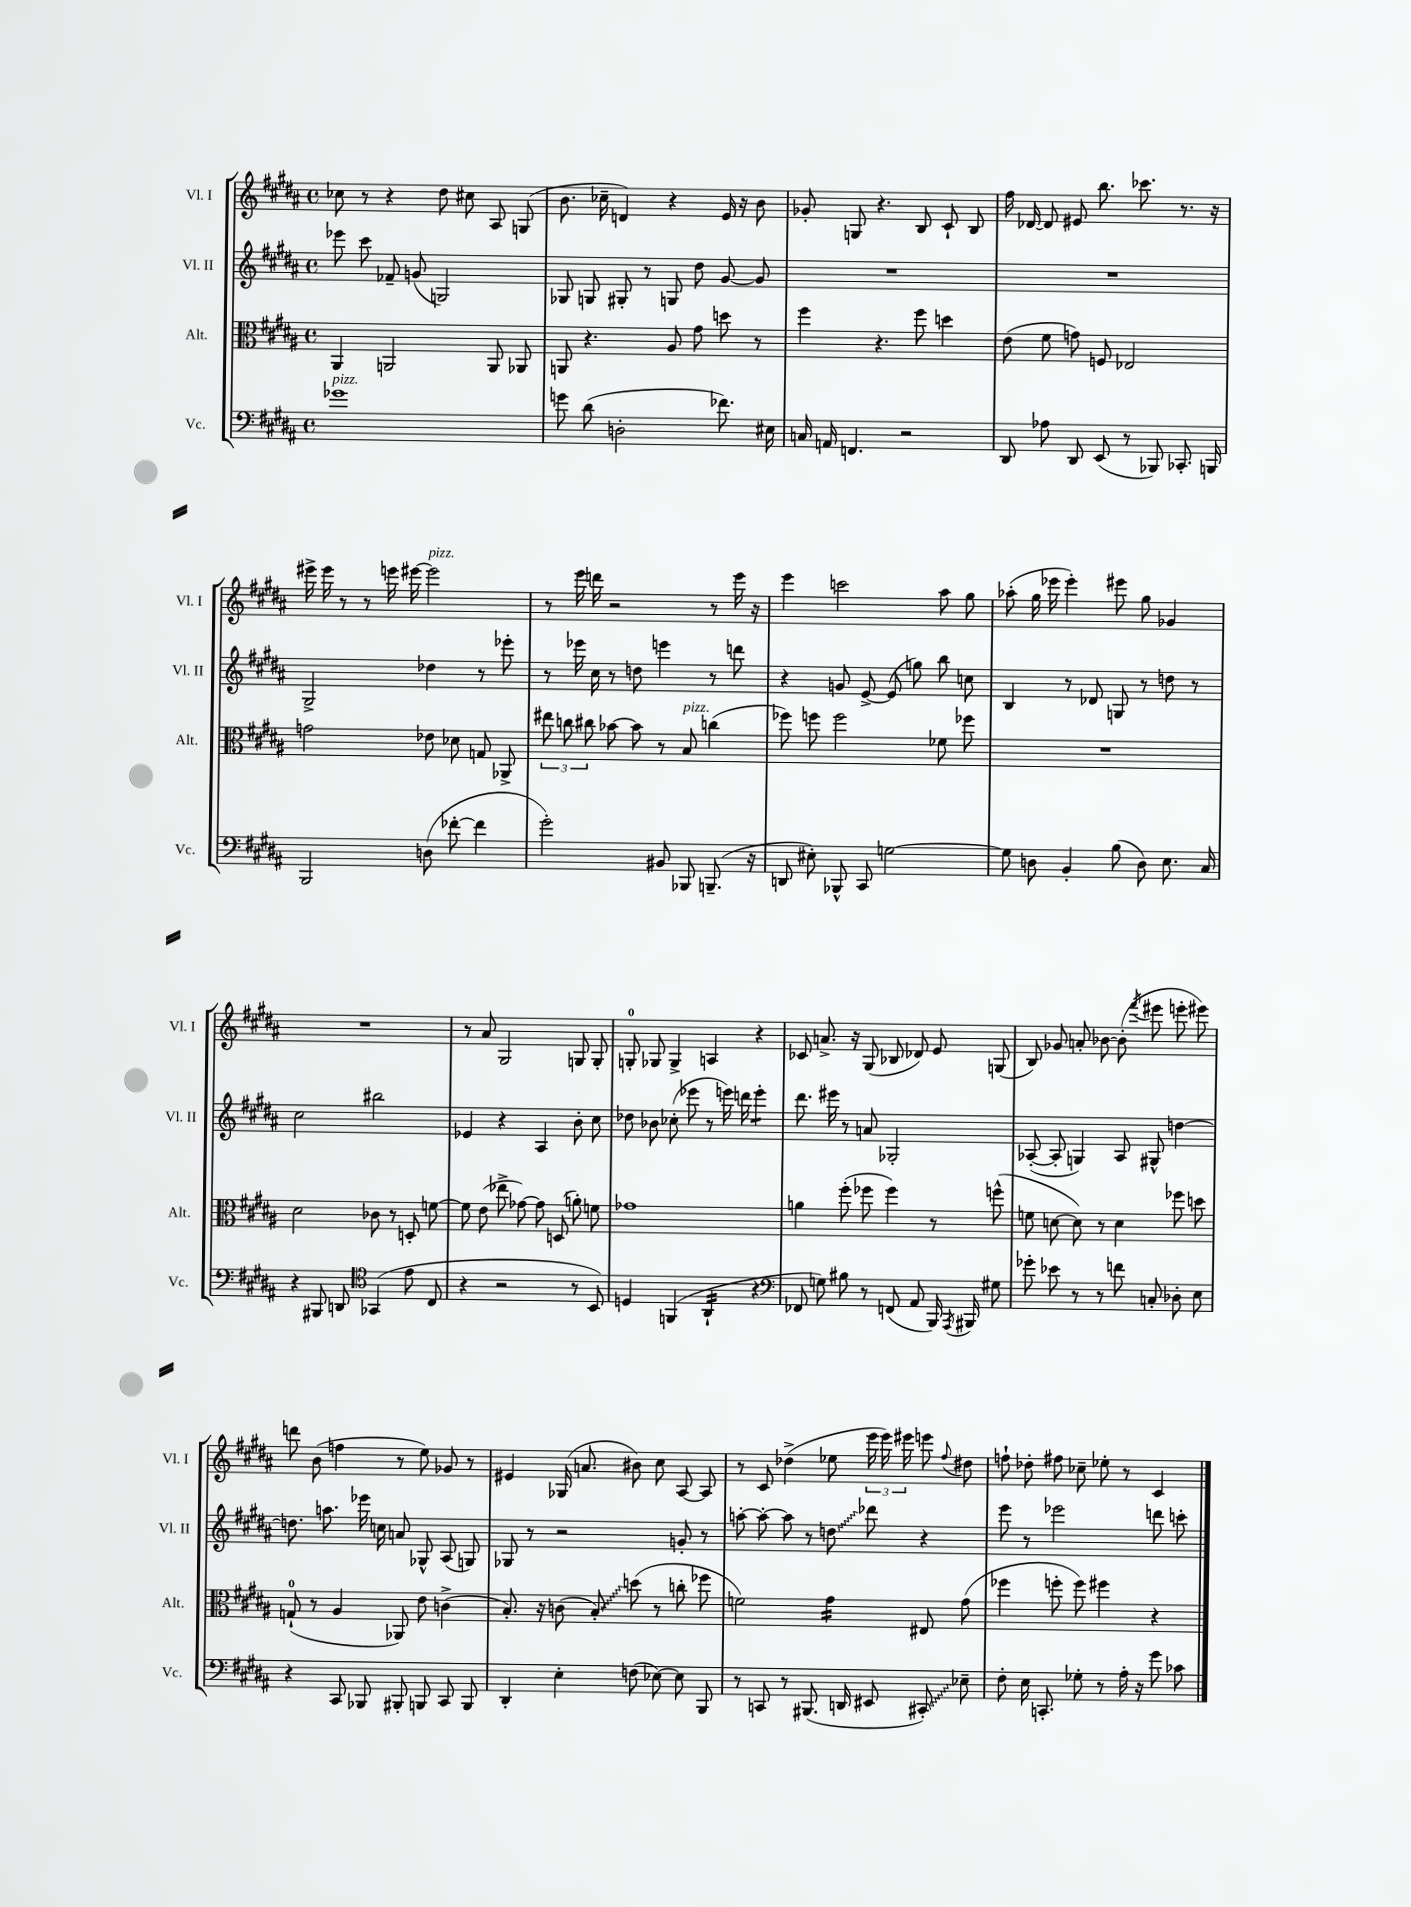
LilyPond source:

<<
\new StaffGroup <<
\new Staff = "s0" \with { instrumentName = "Vl. I" shortInstrumentName = "Vl. I" } {
    \clef treble \key b \major \defaultTimeSignature \time 4/4
    \autoBeamOff ces''8 r8 r4 dis''8 cis''8 ais8 g8( |
    b'8. ces''16-- d'4) r4 e'16 r16 b'8 |
    ges'8-. g8 r4. b8 cis'8-! b8 |
    fis''16 des'16~ des'8 eis'8 b''8. ces'''8. r8. r16 |
    eis'''16-> eis'''16 r8 r8 e'''16 eis'''16~ eis'''2^\markup { \italic "pizz." } |
    r8 e'''16 d'''16 r2 r8 e'''16 r16 |
    e'''4 c'''2 ais''8 gis''8 |
    aes''8-.( gis''16 ees'''16 ees'''4-.) eis'''8 gis''8 ges'4 |
    R1 |
    r8 ais'8 gis2 g8 g8-. |
    g8-0-. ges8 ges4-> a4 r4 |
    ces'8 a'8.-> r16 gis8( bes8 des'8) e'8 g8( |
    b8) ges'8 a'8-. bes'8~ bes'8-.( \acciaccatura { fis'''8 } eis'''8 e'''8-. eis'''8) |
    d'''8 b'8( f''4 r8 e''8) ges'8 r8 |
    eis'4 ges16( a'8. bis'8) cis''8 ais8~ ais8 |
    r8 cis'8 des''4->( ees''8 \tuplet 3/2 { e'''16 e'''16) eis'''16 } e'''8 \appoggiatura { fis''8 } dis''8 |
    f''8-! des''8-. fis''8 ces''8-- ees''8-. r8 cis'4 \bar "|." |
}
\new Staff = "s1" \with { instrumentName = "Vl. II" shortInstrumentName = "Vl. II" } {
    \clef treble \key b \major \defaultTimeSignature \time 4/4
    \autoBeamOff ees'''8 cis'''8 fes'8-- g'8( g2) |
    ges8 g8 gis8-. r8 g8 dis''8 gis'8~ gis'8 |
    R1 |
    R1 |
    gis2-> des''4 r8 ees'''8-. |
    r8 ees'''16 cis''16 r8 d''8 e'''4 r8 d'''8 |
    r4 g'8 e'8~-> e'8( g''8) b''8 c''8 |
    b4 r8 des'8 g8 r8 d''8 r8 |
    cis''2 bis''2 |
    ees'4 r4 ais4 b'8-. cis''8 |
    des''8 bes'8 ces''8-.( ees'''8 r8 e'''16) d'''16 e'''4:8-. |
    dis'''8. eis'''16 r8 a'8 ges2-. |
    aes8~-.( aes8-. g4) aes8 gis8-^ d''4~ |
    d''8. a''8. ees'''16 c''16 a'8 ges8-^ ais8( g8) |
    ges8 r8 r2 g'8-. r8 |
    a''8~-. a''8~-. a''8 r8 \once \override Glissando.style = #'zigzag d''8\glissando des'''8 r4 |
    e'''8 r8 ees'''2 d'''8 c'''8-. \bar "|." |
}
\new Staff = "s2" \with { instrumentName = "Alt." shortInstrumentName = "Alt." } {
    \clef alto \key b \major \defaultTimeSignature \time 4/4
    \autoBeamOff ais,4 a,2 a,8 aes,8 |
    a,8 r4. ais8 gis'8 d''8 r8 |
    fis''4 r4. fis''8 d''4 |
    e'8( fis'8 g'8) f8 ees2 |
    g'2 ees'8 des'8 g8 aes,8-> |
    \tuplet 3/2 { eis''8 c''8 cis''8 } bes'8~ bes'8 r8 b8^\markup { \italic "pizz." } c''4( |
    fes''8) f''8 f''2 fes'8 fes''8 |
    R1 |
    dis'2 ces'8 r8 d8-. f'8~ |
    f'8 e'8( ees''8-> ges'8~) ges'8 d8( a'8-.) f'8 |
    ges'1 |
    a'4 fis''8-.( fes''8 fes''4) r8 f''8-^( |
    f'8 d'8~ d'8) r8 d'4 fes''8 d''8 |
    g8-0-!( r8 ais4 aes,8) e'8 c'4->( |
    b8.-.) r16 c'8( \once \override Glissando.style = #'zigzag b8-.\glissando) d''8( r8 c''8-. fes''8 |
    f'2) gis'4:16 eis8 gis'8( |
    fes''4 f''8-. f''8) fis''4 r4 \bar "|." |
}
\new Staff = "s3" \with { instrumentName = "Vc." shortInstrumentName = "Vc." } {
    \clef bass \key b \major \defaultTimeSignature \time 4/4
    \autoBeamOff ges'1^\markup { \italic "pizz." } |
    g'8 dis'8( d2-. fes'8.) eis16 |
    c16 a,16 f,4. r2 |
    dis,8 aes8 dis,8 e,8( r8 bes,,8) ces,8.-. b,,16 |
    b,,2 d8( fes'8~-. fes'4 |
    gis'2-.) bis,8 bes,,8 b,,8.--( r16 |
    d,8 eis8-.) bes,,8-^ cis,8 g2~ |
    g8 d8 b,4-. b8( d8) e8. cis16 |
    r4 bis,,8 d,8 \clef tenor ges,4( e'8 cis8 |
    r4 r2 r8 b,8) |
    d4 f,4( ais,4:16-! r4 |
    \clef bass fes,8 g8) bis8 r8 f,8( ais,8 b,,16) \acciaccatura { ais,,8 } bis,,16 gis8 |
    ges'8-. ees'8 r8 r8 f'8 c8-. des8-. e8 |
    r4 cis,8 bes,,8 bis,,8-. b,,8 cis,8 b,,8 |
    dis,4-. e4-. f8( ees8~) ees8 b,,8 |
    r8 c,8 r8 bis,,8.( d,16 eis,8 \once \override Glissando.style = #'zigzag cis,8-.\glissando) ees8-- |
    fis8-. e16 c,8.-. ges8-. r8 ais16-. r16 gis'8 ces'8 \bar "|." |
}
>>
>>
\layout { \context { \Score \remove "Bar_number_engraver" } }
